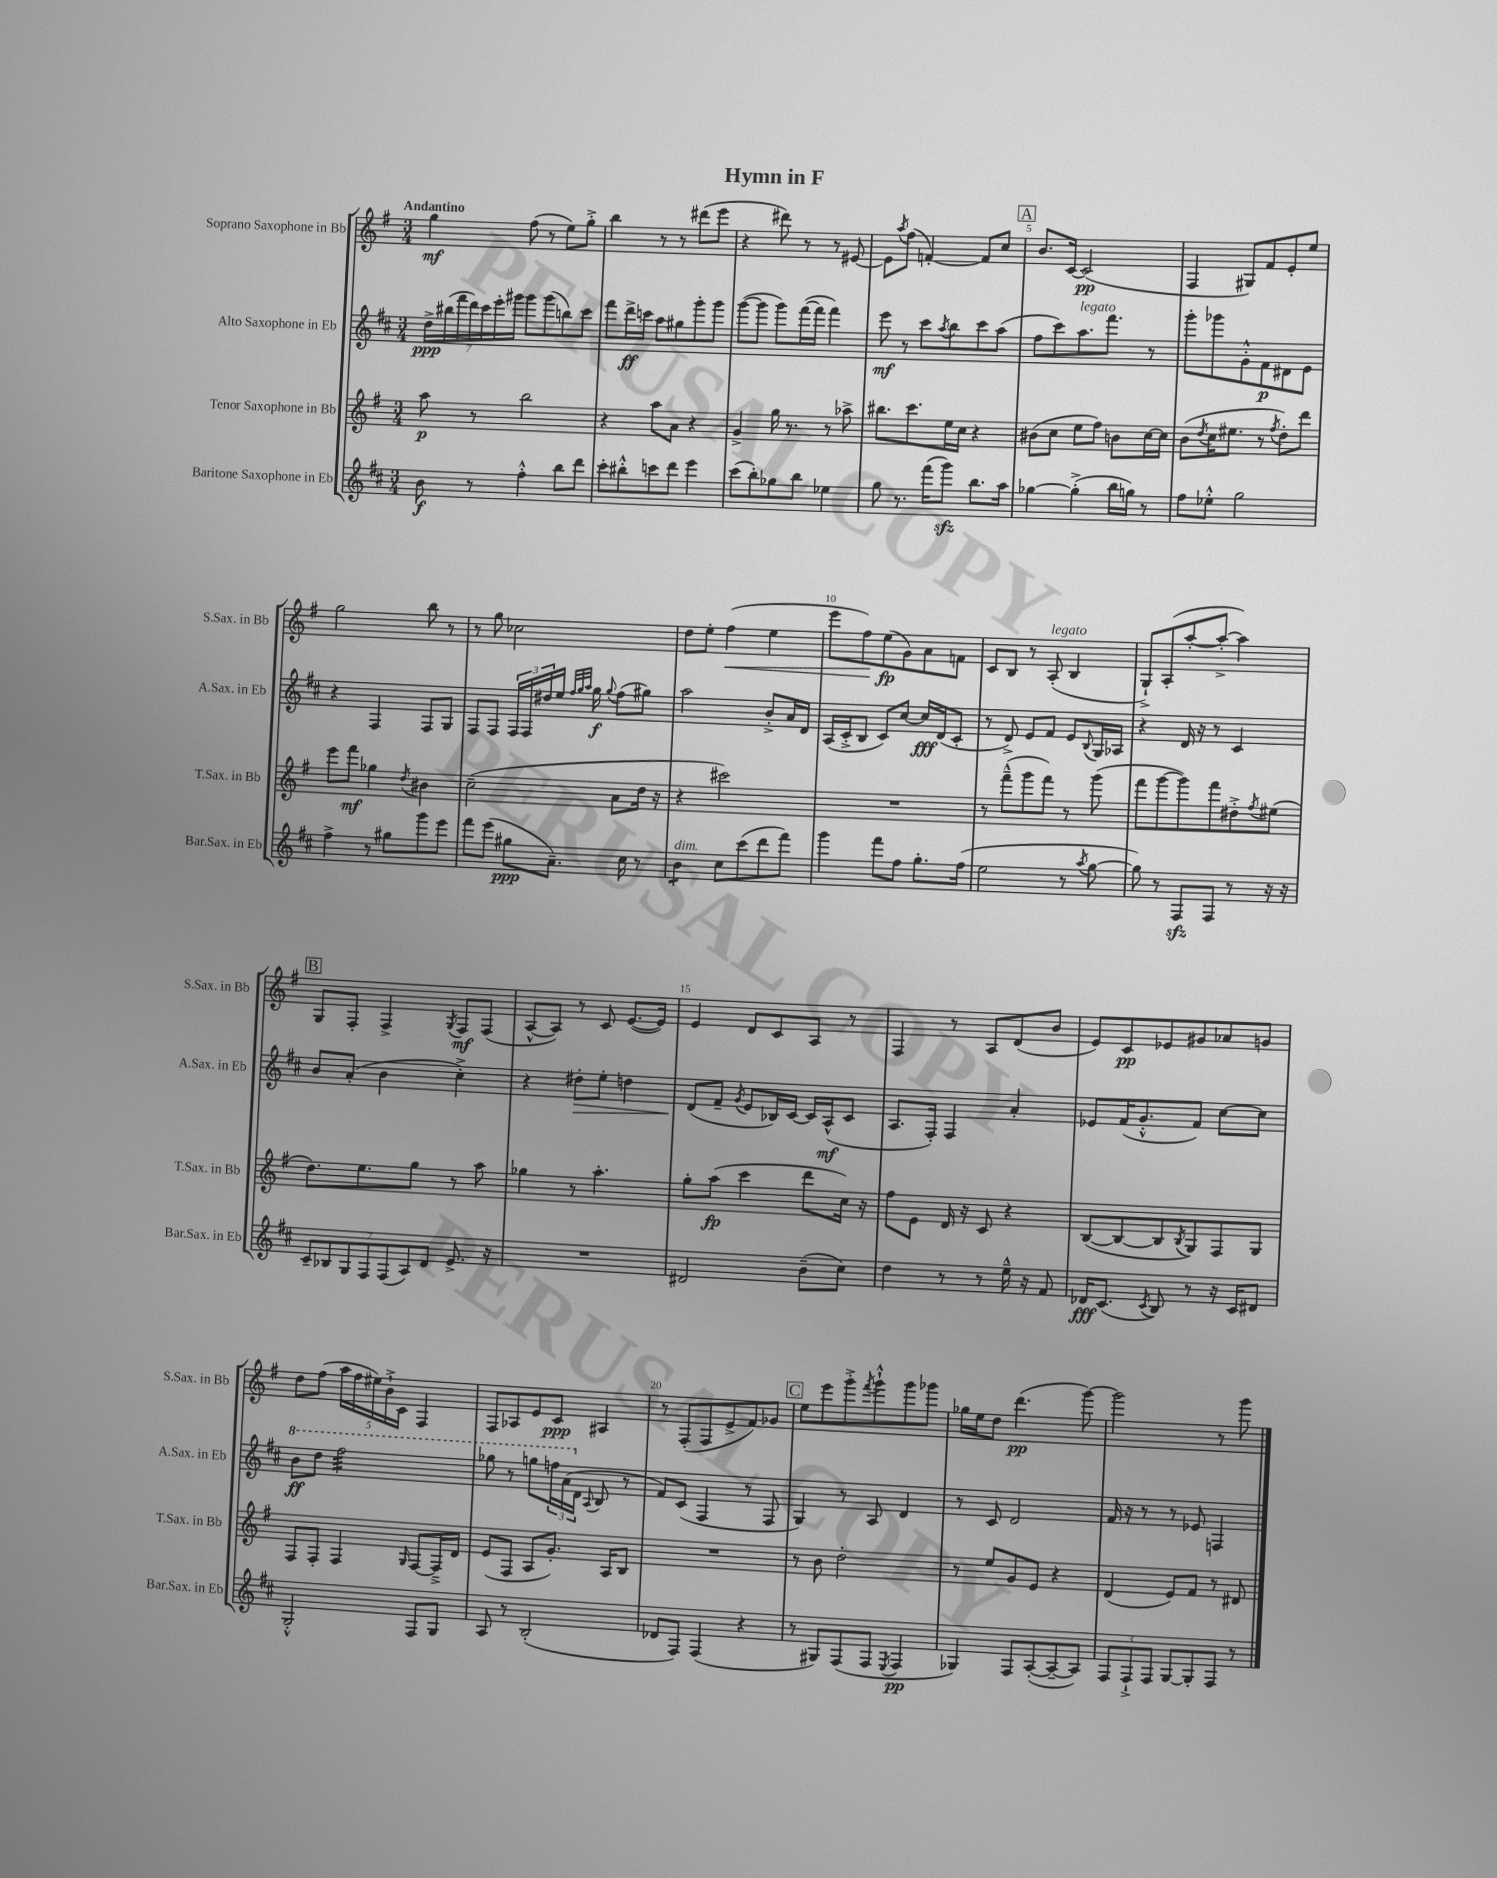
\header { title = "Hymn in F" }
<<
\new StaffGroup <<
\new Staff = "s0" \with { instrumentName = "Soprano Saxophone in Bb" shortInstrumentName = "S.Sax. in Bb" } {
    \clef treble \key g \major \numericTimeSignature \time 3/4 \tempo "Andantino"
    g''4\mf fis''8( r8 e''8) g''8-.-> |
    b''4 r8 r8 dis'''8( e'''8 |
    r4 dis'''8) r8 r8 eis'8~ |
    eis'8 \acciaccatura { a''8 } fis''8( f'4~-.) f'8 c''8 |
    \mark \markup { \box "A" } b'8. c'16~ c'2\pp( |
    fis4 gis8) fis'8 e'8-. e''8 |
    g''2 b''8 r8 |
    r8 g''8 ces''2 |
    d''8 e''8-. fis''4\<( e''4 |
    e'''8 fis''8\!) e''8\fp( g'8) a'8 f'8 |
    c'8 b8 r8 a8-.^\markup { \italic "legato" }( b4 |
    g8-!->) a8-.( a''8~-. a''8~-.-> a''4) |
    \mark \markup { \box "B" } g8 fis8-. fis4-> \acciaccatura { g8 } fis8\mf fis8( |
    a8~-^ a8) r8 c'8 e'8.~( e'16) |
    e'4 d'8 c'8 a8 r8 |
    fis4 r8 a8 d'8( b'8 |
    e'8) c'8\pp ees'8 gis'8 aes'8 g'8 |
    d''8 fis''8( \tuplet 5/4 { a''16 fis''16 eis''16) b'16-!-> c'16 } fis4 |
    fis8 aes8 e'8 c'8\ppp ais4 |
    r8 fis8-.( fis8 e'8-> fis'8) ges'8 |
    \mark \markup { \box "C" } e''8 e'''8 g'''8-.-> \acciaccatura { fis'''8 } g'''8-!-^ g'''8 ges'''8 |
    ges''16 e''16 d''8 d'''4.\pp( g'''8~) |
    g'''2 r8 g'''8 \bar "|." |
}
\new Staff = "s1" \with { instrumentName = "Alto Saxophone in Eb" shortInstrumentName = "A.Sax. in Eb" } {
    \clef treble \key d \major \numericTimeSignature \time 3/4
    \tuplet 7/4 { d''16->\ppp bis''16( fis'''16 d'''16) cis'''16 e'''16-. gis'''16 } gis'''8 gis'''8( b''8) cis'''8 |
    fis'''8 d'''16->\ff c'''16 a''8 gis''8 g'''8-. g'''8 |
    g'''8~( g'''8 g'''8) fis'''16~( fis'''16 fis'''4) |
    e'''8\mf r8 cis'''8 \acciaccatura { a''8 } b''8 cis'''8 a''8( |
    \mark \markup { \box "A" } fis''8 cis'''8) a''8.^\markup { \italic "legato" } fis'''8. r8 |
    g'''8-. ges'''8 g'8-.-^ fis'8\p dis'8 e'8 |
    r4 fis4 fis8 g8 |
    fis8 fis8 \tuplet 3/2 { fis16 fis16 dis''16 } e''16 \grace { fis''32 g''32 a''32 } g''16\f \appoggiatura { g''8 } fis''8( gis''8) |
    a''2 b'8-.-> a'16 d'16 |
    a16( cis'16-.-> b8 cis'8) cis''8~ cis''16\fff d'16( cis'8-. |
    r8 d'8->) e'8 fis'8 e'8 \appoggiatura { b8 } g16 aes16 |
    r4 d'16 r16 r8 cis'4 |
    \mark \markup { \box "B" } b'8 a'8-.( b'4 cis''4-.->) |
    r4 dis''8-.\> e''8-. d''4 |
    d'8\!( fis'8-- \acciaccatura { g'8 } e'8 bes16) cis'16~ cis'16 a16-^\mf( cis'8 |
    a8. fis16-.) fis4 a'4-. |
    ees'8 fis'16( g'8.-.-^ fis'8) cis''8~ cis''8 |
    \ottava #1 b''8\ff d'''8 fis'''2:32 |
    ges'''8 r8 g'''8 \tuplet 3/2 { f'''16 a''16( \ottava #0 d'16 } \appoggiatura { a8 } b8 r8 |
    fis'8) cis'8( fis4 r8 fis8 |
    \mark \markup { \box "C" } g4) r8 a8 d'4 |
    r8 cis'8 d'2 |
    fis'16 r16 r8 r8 ees'8 f4 \bar "|." |
}
\new Staff = "s2" \with { instrumentName = "Tenor Saxophone in Bb" shortInstrumentName = "T.Sax. in Bb" } {
    \clef treble \key g \major \numericTimeSignature \time 3/4
    a''8\p r8 b''2 |
    r4 a''8 a'8 r4 |
    g'4-> g''16 r8. r8 aes''8-> |
    bis''8. c'''8. e''16 c''16 r4 |
    \mark \markup { \box "A" } bis'8( c''8 e''8 fis''8) b'8 c''16~ c''16 |
    b'8( \acciaccatura { d''8 } c''16 eis''8. r8 \acciaccatura { fis''8 } d''8-.) d'''8 |
    e'''8 fis'''8\mf ges''4 \acciaccatura { d''8 } bis'4 |
    c''2--( a'8 d''16 r16 |
    r4 cis'''2) |
    R2. |
    r8 fis'''8---^( g'''8 fis'''8) r8 g'''8( |
    fis'''8 g'''8~ g'''8) fis'''8 dis''8-.-> \acciaccatura { fis''8 } eis''8( |
    \mark \markup { \box "B" } d''8.) e''8. g''8 r8 a''8 |
    ges''4 r8 a''4.-. |
    g''8-. a''8\fp( c'''4 d'''8 c''16) r16 |
    fis''8 e'8 d'16 r16 c'8 r4 |
    b8~( b8~ b8 \acciaccatura { b8 } g8) fis8 g8 |
    fis8 fis8-. fis4 \grace { g16 } fis8~ fis16---> d'16 |
    e'8( fis8 a8 g'8.-.) a16 b8 |
    R2. |
    \mark \markup { \box "C" } r8 b'8 d''2-. |
    r8 e''8 g'8 e'8 r4 |
    d'4( e'8) fis'8 r8 dis'8 \bar "|." |
}
\new Staff = "s3" \with { instrumentName = "Baritone Saxophone in Eb" shortInstrumentName = "Bar.Sax. in Eb" } {
    \clef treble \key d \major \numericTimeSignature \time 3/4
    b'8\f r8 fis''4-.-^ b''8 d'''8 |
    cis'''8-. bis''8-.-^ c'''8 d'''8 e'''4 |
    cis'''8( b''8-.) ges''8 b''8 ees''4 |
    g''8 r8. fis'''16( g'''8\sfz) b''8. a''16 |
    \mark \markup { \box "A" } ges''4~ ges''4-.->( b''16 g''16) r8 |
    fis''8 ees''8-.-^ g''2 |
    fis''4-> r8 gis''8 g'''8 e'''8 |
    fis'''8 e'''8( gis''8\ppp a'8.--) cis''16 r8 |
    b'4:8^\markup { \italic "dim." } cis''8 cis'''8( d'''8 fis'''8) |
    g'''4 fis'''8 fis''8 g''8.-. fis''16( |
    e''2 r8 \acciaccatura { a''8 } g''8~ |
    g''8) r8 fis8\sfz fis8 r8 r16 r16 |
    \mark \markup { \box "B" } \tuplet 7/4 { cis'8-- bes8 g8 fis8 fis8( a8) d'8 } e'8.-> r16 |
    R2. |
    dis'2 b'8--( cis''8) |
    d''4 r8 r8 e''16---^ r16 fis'8 |
    des'16\fff cis'8.( \acciaccatura { cis'8 } b8) r8 r16 cis'16 dis'8 |
    g2-.-^ fis8 g8 |
    a8 r8 b2-.( |
    des'8 fis8) fis4( r4 |
    \mark \markup { \box "C" } r8 gis8) fis8( fis8 \acciaccatura { e8 } fis4\pp |
    ges4) fis8 a8~-.( a8~-- a8) |
    \tuplet 3/2 { fis8 fis8-!-> fis8 } g8~ g8-. fis8 r8 \bar "|." |
}
>>
>>
\layout { \context { \Score \override BarNumber.break-visibility = ##(#f #t #t) barNumberVisibility = #(every-nth-bar-number-visible 5) } }
